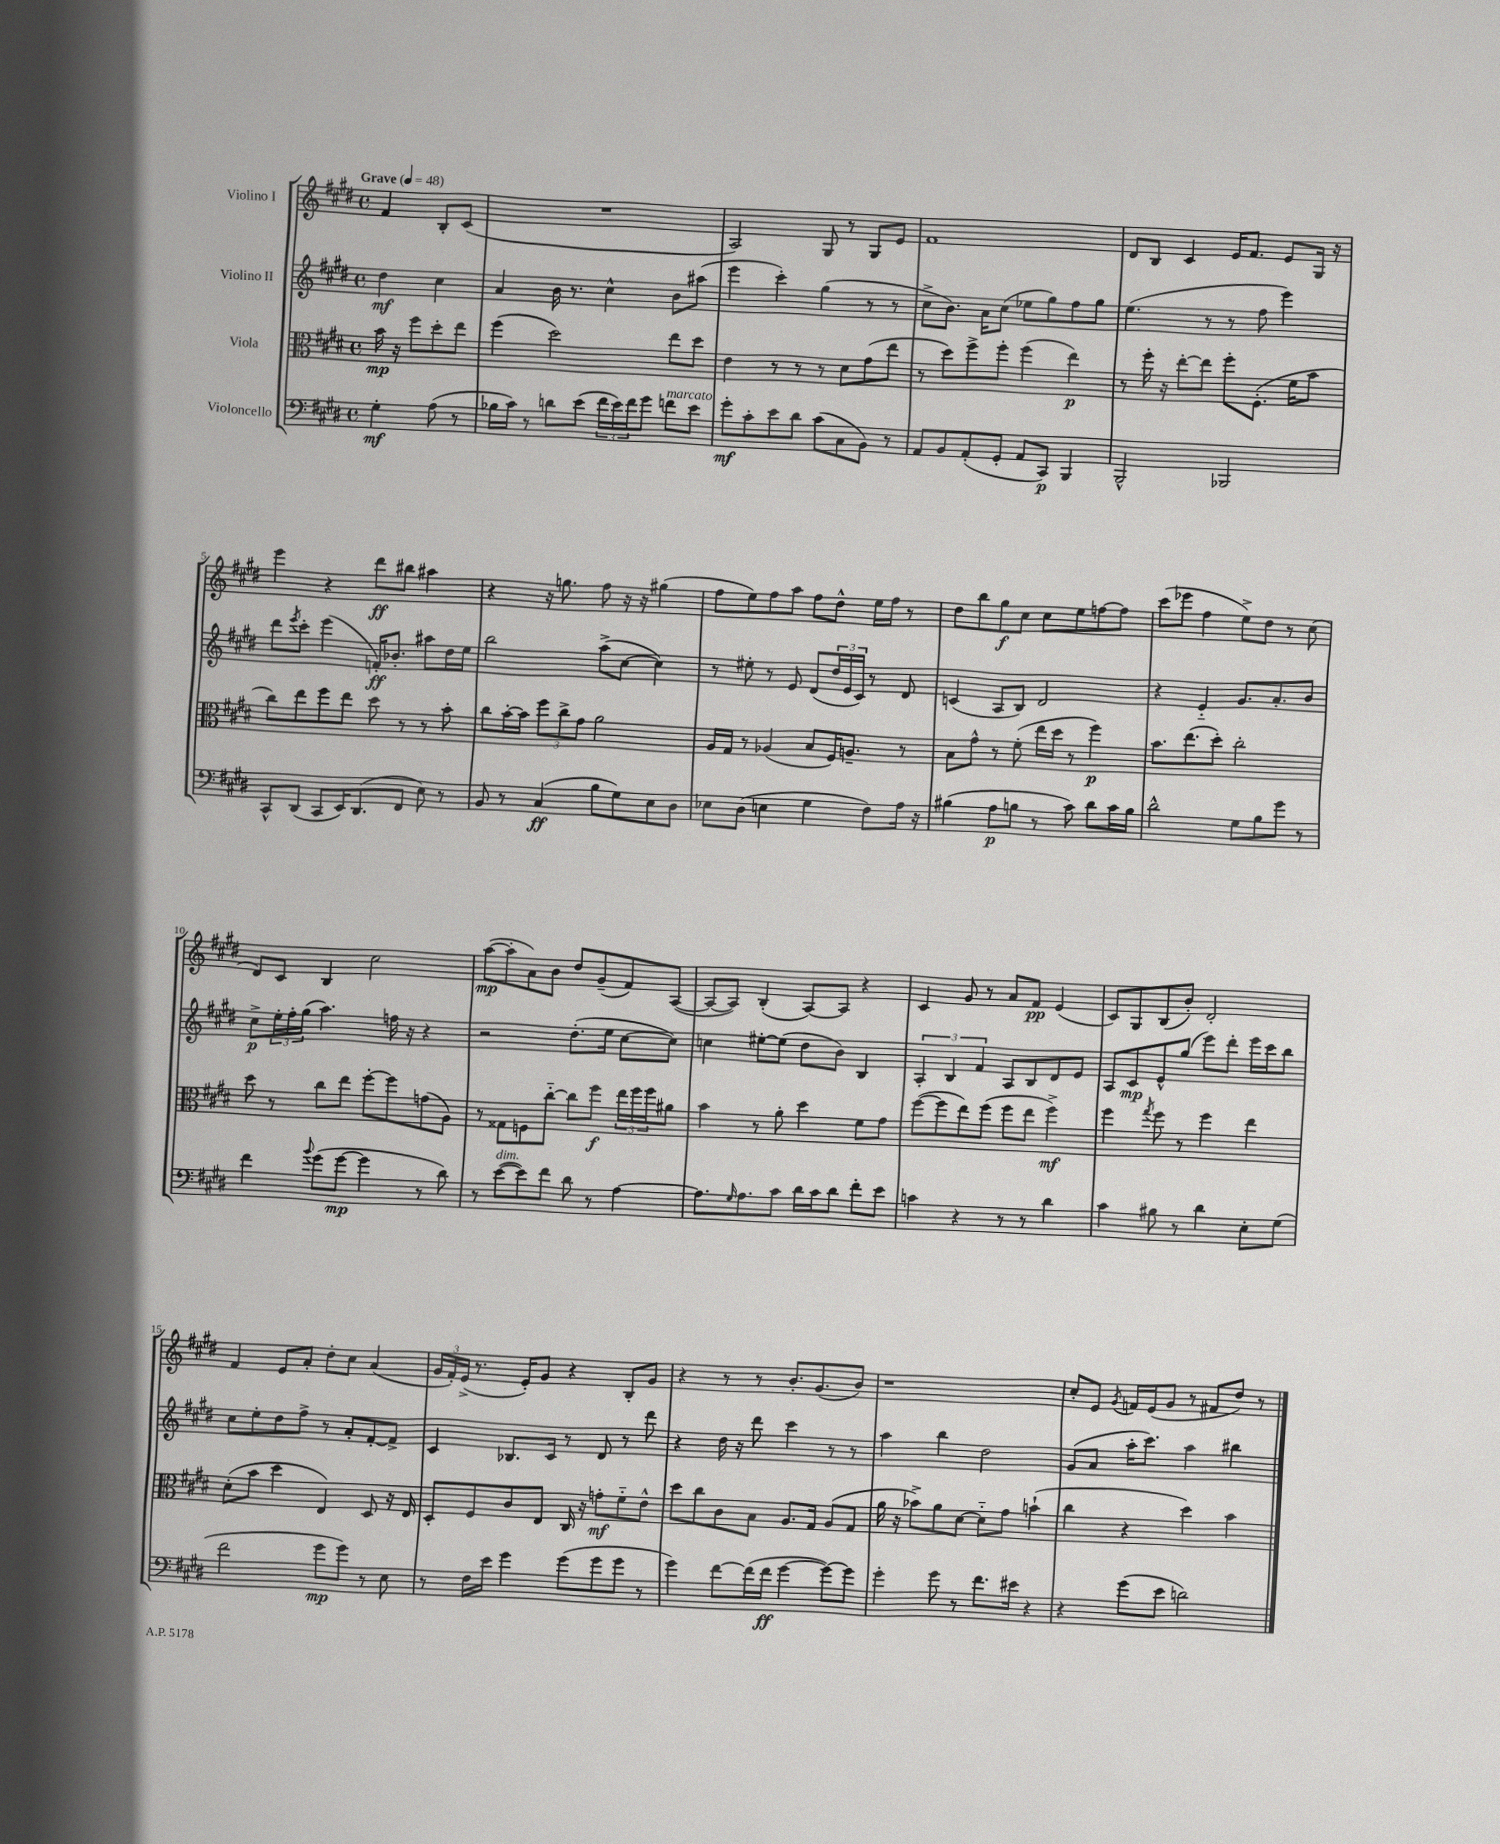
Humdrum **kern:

**kern	**kern	**kern	**kern
*staff4	*staff3	*staff2	*staff1
*clefF4	*clefC3	*clefG2	*clefG2
*k[f#c#g#d#]	*k[f#c#g#d#]	*k[f#c#g#d#]	*k[f#c#g#d#]
*M4/4	*M4/4	*M4/4	*M4/4
*met(c)	*met(c)	*met(c)	*met(c)
*MM48	*MM48	*MM48	*MM48
4G#'	16b	4dd#	4f#
.	16r	.	.
.	8ff#	.	.
(8A	8dd#'	4cc#	8B'
8r	8ee	.	(8c#
=	=	=	=
16B-	(4ff#	4a	1r
16c#)	.	.	.
8r	.	.	.
8d	2dd#)	16b	.
.	.	8.r	.
(8e	.	.	.
24f#	.	4cc#^^	.
24e)	.	.	.
24f#	.	.	.
8g#	.	.	.
8f	8ee	8b	.
8e	8dd#	(8aa#	.
=	=	=	=
8g#'	4e	4eee	2A)
8c#'	.	.	.
8e	8r	4ccc#')	.
8d#	8r	.	.
(8c#	8r	(4gg#	8G#
8C#	8d#	.	8r
8BB)	(8g#	8r	8G#
8r	8ee	8r	8e
=	=	=	=
8AA	8r	8cc#^	1f#
8BB	8dd#)	8.b)	.
(8AA'	8ff#^	.	.
.	.	16a	.
8GG#'	8ff#'	(8cc#	.
8AA	(4ff#	8ee-	.
8CC#)	.	8gg#)	.
4BBB	4ee)	8ff#	.
.	.	8gg#	.
=	=	=	=
2BBB^^	8r	(4.ee	8d#
.	16ff#'	.	8B
.	16r	.	.
.	[8ee'	.	4c#
.	8ee]	8r	.
2BBB-	8ff#'	8r	16e
.	.	.	8.f#
.	(8.F#'	8ff#	.
.	.	4eee)	8e
.	16f#	.	.
.	8b	.	16G#
.	.	.	16r
=	=	=	=
8CC#^^	8cc#)	8ddd#	4eee
.	.	8qeee	.
(8DD#	8ee	8ccc#'	.
8CC#	8ff#	(4eee	4r
16EE)	8ee	.	.
(8.DD#	.	.	.
.	8dd#	16f')	8ddd#
.	.	8.b-'	.
8FF#	8r	.	8bb#
8E)	8r	8aa#	4aa#
8r	8b'	16dd#	.
.	.	16ee	.
=	=	=	=
8BB	8cc#	2bb	4r
8r	[16b'	.	.
.	16b]	.	.
(4C#	12ff#	.	16r
.	.	.	8.gg
.	12cc#^	.	.
.	12g#	.	.
8B	2a	(8aa^	8ff#
8G#)	.	[8cc#	16r
.	.	.	16r
8E	.	4cc#])	(4gg#
8D#	.	.	.
=	=	=	=
8E-	16A	8r	8ff#
.	16G#	.	.
(8D#	8r	8ee#'	8ee)
4E	(4A-	8r	8ff#
.	.	8e	8aa
4G#	8B	(8d#	8ff#
.	16F#)	24dd#	8dd#^^
.	.	24e	.
.	8.A~	.	.
.	.	24c#)	.
8F#)	.	8r	16ee
.	.	.	16ff#
16A	8r	8d#	8r
16r	.	.	.
=	=	=	=
(4B#	8B	(4c	8dd#
.	8g#^^	.	8bb
8A	8r	8A	8gg#
8B	(8f#'	8B)	8cc#
8r	16ee	2d#	8cc#
.	16dd#	.	.
8c#)	8r	.	8ee
8d#	4ff#)	.	[8ff
16c#	.	.	8ff]
16B	.	.	.
=	=	=	=
2d#^^	8.b	4r	(8ccc#
.	.	.	8eee-
.	(8.ee	.	.
.	.	4e'~	4ff#
.	8dd#')	.	.
8G#	2cc#'	8.g#	8ee^)
8B	.	.	8dd#
.	.	8.a'	.
8g#	.	.	8r
8r	.	8b	(8cc#
=	=	=	=
4f#	8dd#	8cc#^	8d#)
.	8r	24ee'	8c#
.	.	24ff#'	.
.	.	(24gg#	.
8qqb	.	.	.
(8g#	8cc#	4.aa)	4B
[8g#	8ee	.	.
4g#]	[8ff#'	.	2cc#
.	8ff#]	16ff	.
.	.	16r	.
8r	(8g	4r	.
8d#)	8A)	.	.
=	=	=	=
8r	8r	2r	([8aa
([8e	8G##	.	8aa']
8e])	8F	.	8a)
8f#	[8cc#'~	.	8b
8d#	8cc#]	(8.dd#'	8dd#
8r	8ff#	.	(8g#~
.	.	16ee	.
[4A	24ee	[8cc#	8f#)
.	24ff#	.	.
.	24ff#	.	.
.	8a#	8cc#])	([8A
=	=	=	=
8.A]	4b	4cc	8A_
.	.	.	8A])
16qqG#	.	.	.
8.A	.	.	.
.	8r	[8ee#'	(4B'
8c#	8a'	(8ee#]	.
16d#	4dd#	8dd#	[8A)
16c#	.	.	.
8d#	.	8b)	8A]
8f#'	8f#	4B	4r
8e	8g#	.	.
=	=	=	=
4c	([8ff#	6A'	4c#
.	8ff#]	.	.
.	.	6B	.
4r	8ee)	.	8g#
.	.	6f#	.
.	(8ff#	.	8r
8r	8ff#	8A	8a
8r	8ee	8B	8f#
4d#	4ff#^)	8d#	(4e
.	.	8e	.
=	=	=	=
4c#	4ff#	8A	8c#)
.	.	8c#	8G#
.	8qgg#	.	.
8B#	8ff#	8e^^	(8B
8r	8r	(8gg#	8b')
4d#	4ff#	8eee)	2d#'
.	.	8ddd#'	.
8E'	4ee	16eee	.
.	.	16ccc#	.
(8G#	.	8bb	.
=	=	=	=
2f#	(8d#'	8cc#	4f#
.	8b	8ee'	.
.	4dd#	8dd#	8e
.	.	8ff#^	8a'
8g#	4E)	8r	8dd#'
8g#)	.	8a'	8cc#
8r	8D#	[8f#'	(4a
8E	16r	8f#^]	.
.	16E	.	.
=	=	=	=
8r	8D#'	4c#	24g#
.	.	.	24f#')
.	.	.	(24e^
16F#	8F#	.	8.r
16e	.	.	.
4g#	8c#	8.B-	.
.	.	.	16e')
.	8E	.	8g#
.	.	16c#	.
(8g#	16C#	8r	4r
.	16r	.	.
8g#	8g'	8d#	.
8g#	8f#'~	8r	8B'
8r	8e^^	8ddd#	8g#
=	=	=	=
4g#)	8dd#	4r	4r
.	8cc#	.	.
[8f#	8c#	16dd#	8r
.	.	16r	.
(16f#]	8B	8ddd#	8r
16f#	.	.	.
[4g#	8.A	4ccc#	8.b'
.	16G#	.	(8.g#
8g#_)	(8A	8r	.
8g#]	8G#	8r	8b)
=	=	=	=
4g#'	16a	4aa	1r
.	16r	.	.
.	8b-^)	.	.
8g#	8a	4bb	.
8r	[8d#	.	.
8.f#	8d#'~]	2dd#	.
.	8g#	.	.
16e#	.	.	.
4r	(4b`	.	.
=	=	=	=
4r	4cc#	(8g#	8cc#'
.	.	8a	8e
.	.	.	8qg#
(8g#	4r	16aa'	16f
.	.	8.ccc#)	(16e
8e	.	.	8g#
2d)	4dd#)	4aa	8r
.	.	.	8f#
.	4b	4bb#	8dd#)
.	.	.	8r
==	==	==	==
*-	*-	*-	*-
